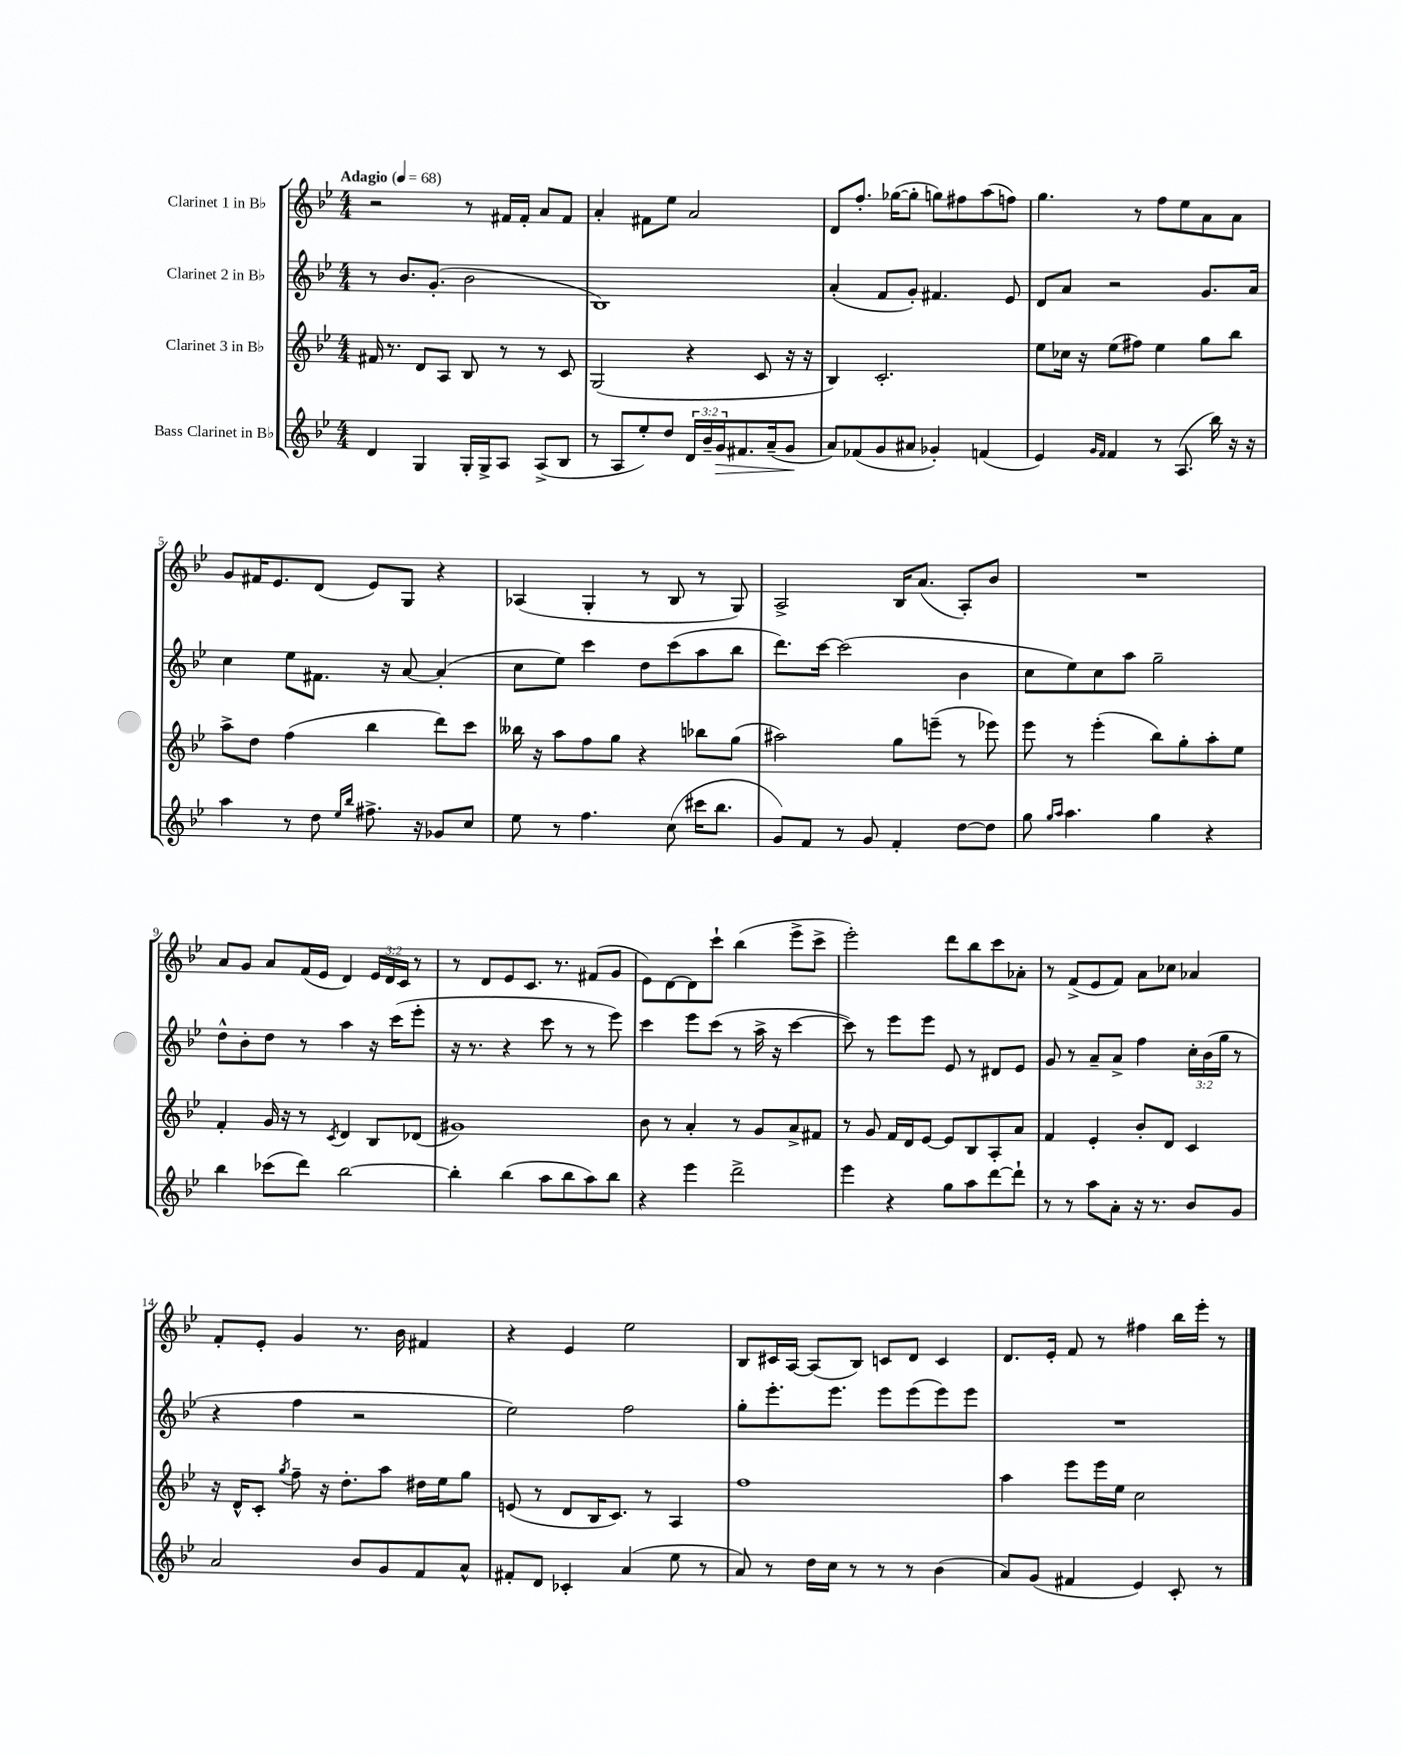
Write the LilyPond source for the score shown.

<<
\new StaffGroup <<
\new Staff = "s0" \with { instrumentName = "Clarinet 1 in Bb" } {
    \clef treble \key bes \major \numericTimeSignature \time 4/4 \override Staff.TupletNumber.text = #tuplet-number::calc-fraction-text \tempo "Adagio" 4 = 68
    r2 r8 fis'16 fis'16-. a'8 fis'8 |
    a'4-. fis'8 ees''8 a'2 |
    d'8 f''8.-. ges''16~( ges''8-. g''8) fis''8 a''8( f''8) |
    g''4. r8 f''8 ees''8 a'8 a'8 |
    g'8 fis'16 ees'8. d'8( ees'8) g8 r4 |
    aes4( g4-. r8 bes8 r8 g8) |
    a2-> bes16 a'8.( a8-.) bes'8 |
    R1 |
    a'8 g'8 a'8 f'16( ees'16 d'4) \tuplet 3/2 { ees'16 d'16 c'16 } r8 |
    r8 d'8 ees'8 c'8. r8. fis'8( g'8 |
    ees'8) d'8~ d'8 c'''8-! bes''4( ees'''8-> c'''8-> |
    ees'''2-.) d'''8 bes''8 c'''8 aes'8-. |
    r8 f'8->( ees'8 f'8) a'8 ces''8 aes'4 |
    f'8-. ees'8-. g'4 r8. bes'16 fis'4 |
    r4 ees'4 ees''2 |
    bes8 cis'16 a16~ a8( bes8) c'8 d'8 c'4 |
    d'8. ees'16-. f'8 r8 fis''4 bes''16 ees'''16-. r8 \bar "|." |
}
\new Staff = "s1" \with { instrumentName = "Clarinet 2 in Bb" } {
    \clef treble \key bes \major \numericTimeSignature \time 4/4 \override Staff.TupletNumber.text = #tuplet-number::calc-fraction-text
    r8 bes'8. g'8.-.( bes'2 |
    bes1) |
    a'4-.( f'8 g'8-.) fis'4. ees'8 |
    d'8 a'8 r2 g'8. a'16 |
    c''4 ees''8 fis'8. r16 a'8~ a'4-.( |
    c''8 ees''8) c'''4 d''8 c'''8( a''8 bes''8 |
    d'''8.) c'''16~ c'''2( bes'4 |
    c''8 ees''8) c''8 a''8 g''2-- |
    d''8-^ bes'8-. d''8 r8 a''4 r16 c'''16( ees'''8-. |
    r16 r8. r4 c'''8 r8 r8 ees'''8) |
    c'''4 ees'''8 c'''8( r8 a''16-> r16 c'''4~ |
    c'''8) r8 ees'''8 ees'''8 ees'8 r8 dis'8 ees'8 |
    g'8 r8 a'8-- a'8-> f''4 \tuplet 3/2 { c''16-. bes'16( g''16 } r8 |
    r4 f''4 r2 |
    ees''2) f''2 |
    g''8-. ees'''8.-. ees'''8. ees'''8 ees'''8( ees'''8) ees'''8 |
    R1 \bar "|." |
}
\new Staff = "s2" \with { instrumentName = "Clarinet 3 in Bb" } {
    \clef treble \key bes \major \numericTimeSignature \time 4/4
    fis'16 r8. d'8 a8 bes8 r8 r8 c'8 |
    g2( r4 c'8 r16 r16 |
    bes4) c'2.-. |
    ees''8 ces''16 r16 ees''8( fis''8) ees''4 g''8 bes''8 |
    a''8-> d''8 f''4( bes''4 d'''8) c'''8 |
    beses''16 r16 a''8 f''8 g''8 r4 bes''8 g''8( |
    ais''2) g''8 e'''8--( r8 ees'''8) |
    ees'''8 r8 ees'''4-.( bes''8) g''8-. a''8-. ees''8 |
    f'4-. g'16 r16 r8 \acciaccatura { c'8 } d'4 bes8 des'8( |
    gis'1) |
    bes'8 r8 a'4-. r8 g'8 a'8-> fis'8 |
    r8 g'8 f'16 d'16 ees'8~ ees'8 bes8 a8-. a'8 |
    f'4 ees'4-. bes'8-. d'8 c'4 |
    r16 d'16-^ c'8-. \acciaccatura { g''8 } f''8-- r16 d''8.-. a''8 dis''16 ees''16 g''8 |
    e'8( r8 d'8 bes16 c'8.) r8 a4 |
    f''1 |
    a''4 ees'''8 ees'''16 ees''16 c''2 \bar "|." |
}
\new Staff = "s3" \with { instrumentName = "Bass Clarinet in Bb" } {
    \clef treble \key bes \major \numericTimeSignature \time 4/4 \override Staff.TupletNumber.text = #tuplet-number::calc-fraction-text
    d'4 g4 g16-. g16-> a8 a8->( bes8 |
    r8 a8 ees''8-.) d''8 \tuplet 3/2 { d'16 bes'16-- g'16\> } fis'8. a'16--( g'8\! |
    a'8) fes'8( g'8 ais'8 ges'4-.) f'4( |
    ees'4) \grace { g'16 f'16 } f'4 r8 a8.( bes''16) r16 r16 |
    a''4 r8 d''8 \grace { ees''16 bes''16 } fis''8.-> r16 ges'8 c''8 |
    ees''8 r8 f''4. c''8( cis'''16 bes''8. |
    g'8) f'8 r8 g'8 f'4-. d''8~ d''8 |
    g''8 \grace { g''16 a''16 } a''4. g''4 r4 |
    bes''4 ces'''8( d'''8) bes''2~ |
    bes''4-. bes''4( a''8 bes''8 a''8) bes''8 |
    r4 ees'''4 d'''2-> |
    ees'''4 r4 g''8 a''8 d'''8~ d'''8-! |
    r8 r8 a''8 a'8-. r16 r8. bes'8 g'8 |
    a'2 bes'8 g'8 f'8 a'8-^ |
    fis'8-. d'8 ces'4-. a'4( ees''8 r8 |
    a'8) r8 d''16 c''16 r8 r8 r8 bes'4( |
    a'8) g'8( fis'4 ees'4) c'8-. r8 \bar "|." |
}
>>
>>
